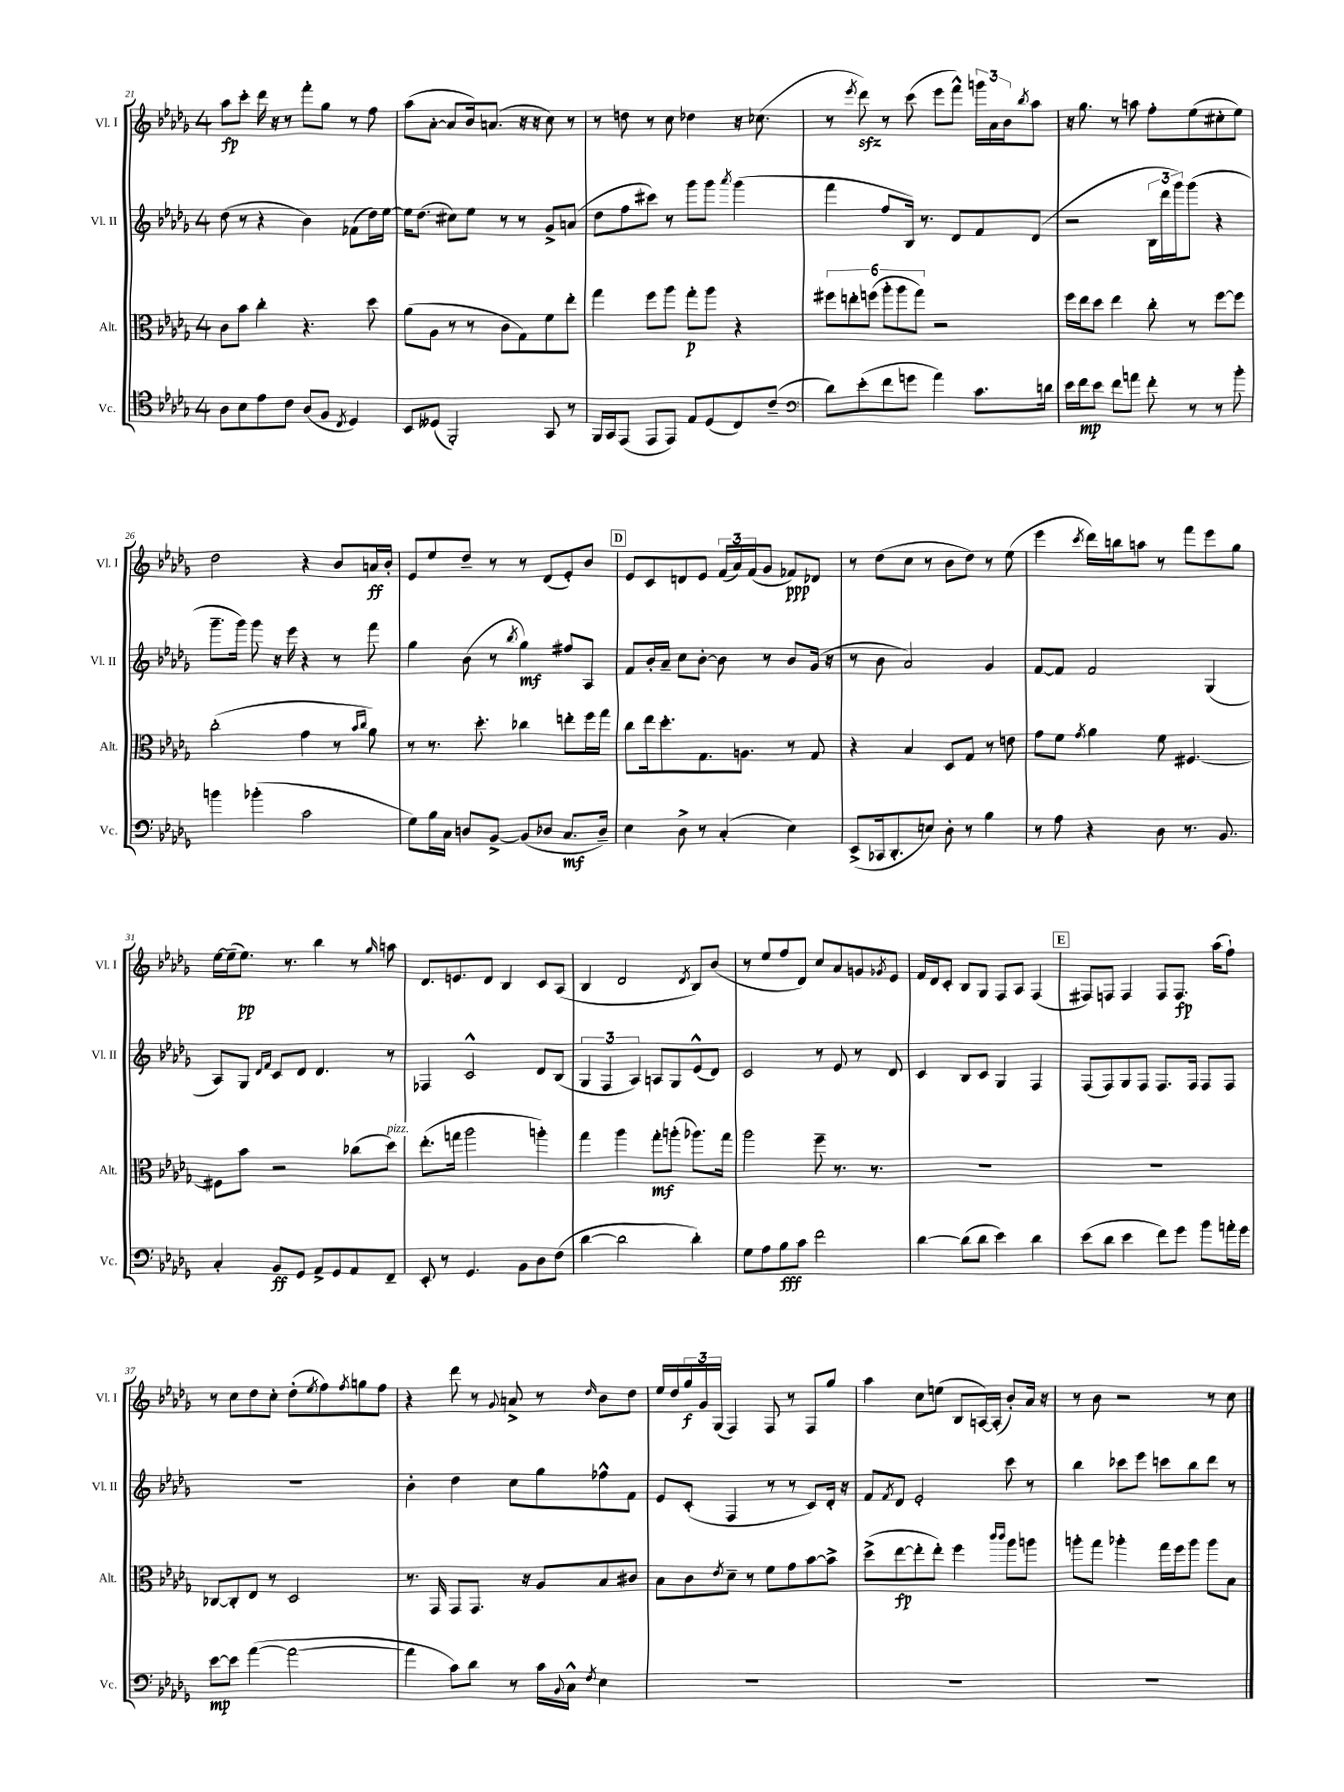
<<
\new StaffGroup <<
\new Staff = "s0" \with { instrumentName = "Vl. I" shortInstrumentName = "Vl. I" } {
    \clef treble \key des \major \once \override Staff.TimeSignature.style = #'single-digit \time 4/4
    aes''8\fp c'''8-. des'''16 r16 r8 f'''8-. ges''8 r8 f''8 |
    aes''8( aes'8~-. aes'8 bes'16) a'8.( r16 r16 c''8) r8 |
    r8 d''8 r8 c''8 des''4 r16 ces''8.( |
    r8 \acciaccatura { ees'''8 } des'''8\sfz) r8 c'''8( ees'''8 f'''8-^) \tuplet 3/2 { g'''16 aes'16 bes'16 } \acciaccatura { bes''8 } aes''8 |
    r16 ges''8. r8 a''8 f''8-. ees''8( cis''8-. ees''8) |
    des''2 r4 bes'8 a'16\ff bes'16-. |
    ees'8 ees''8 des''8-- r8 r8 des'8( ees'8-.) bes'8 |
    \mark \markup { \box "D" } ees'8 c'8 d'8 ees'8 \tuplet 3/2 { f'16( aes'16) f'16( } ges'8 fes'8\ppp) des'8 |
    r8 des''8( c''8 r8 bes'8 des''8) r8 ees''8( |
    ees'''4 \acciaccatura { c'''8 } des'''16) b''16 a''8 r8 f'''8 ees'''8 ges''8 |
    ees''16~ ees''16--( ees''8.\pp) r8. bes''4 r8 \grace { ges''16 } a''8 |
    des'8. e'8. des'8 bes4 c'8 aes8( |
    bes4 des'2 \acciaccatura { des'8 } bes8) bes'8( |
    r8 ees''8 f''8 des'8) c''8 aes'8 g'8 \acciaccatura { ges'8 } ees'8 |
    f'16 des'16 c'8-. bes8 ges8 f8 aes8 f4( |
    \mark \markup { \box "E" } fis8) f8 f4 f8 f8.\fp aes''16( f''8-!) |
    r8 c''8 des''8 c''8-. des''8-.( \acciaccatura { ees''8 } f''8) \acciaccatura { f''8 } g''8 f''8 |
    r4 des'''8 r8 \appoggiatura { ges'8 } a'8-> r8 \grace { des''16 } bes'8 des''8 |
    ees''16 des''16 \tuplet 3/2 { ges''16\f ges'16 ges16( } f4) f8 r8 f8 ges''8 |
    aes''4 c''8 e''8( bes8 a16~) a16-.( bes'8-.) aes'16 r16 |
    r8 bes'8 r2 r8 c''8 \bar "|." |
}
\new Staff = "s1" \with { instrumentName = "Vl. II" shortInstrumentName = "Vl. II" } {
    \clef treble \key des \major \once \override Staff.TimeSignature.style = #'single-digit \time 4/4
    des''8( r8 r4 bes'4) fes'8( des''16) ees''16~ |
    ees''16 des''8.( cis''8) ees''8 r8 r8 ges'8-> a'8( |
    des''8 f''8 cis'''8) r8 ges'''8 ges'''8 \acciaccatura { aes'''8 } ges'''4( |
    f'''4 f''8 bes16) r8. des'8 f'8 des'8( |
    r2 \tuplet 3/2 { bes16 des'''16 ges'''16) } ges'''8( r4 |
    ges'''8.-- ges'''16) ges'''8 r16 ees'''16 r4 r8 f'''8 |
    ges''4 bes'8( r8 \acciaccatura { bes''8 } ges''4\mf) fis''8 aes8 |
    \mark \markup { \box "D" } f'8 bes'16-. aes'16-- c''8 bes'8~-. bes'8 r8 bes'8 ges'16( r16 |
    r8 bes'8 aes'2) ges'4 |
    f'8~ f'8 f'2 ges4( |
    aes8) ges8 \grace { des'16 f'16 } c'8 des'8 des'4. r8 |
    fes4 c'2-^ des'8 bes8( |
    \tuplet 3/2 { ges4 f4 aes4) } a8 ges8 ees'8-^( des'8) |
    c'2 r8 ees'8 r8 des'8 |
    c'4 bes8 c'8 ges4 f4 |
    \mark \markup { \box "E" } f8( f8) ges8 f8 f8. f16 f8 f8 |
    R1 |
    bes'4-. des''4 c''8 ges''8 fes''8-^ f'8 |
    ees'8 c'8-.( f4 r8 r8 c'8) des'16-. r16 |
    f'8 \acciaccatura { f'8 } des'8 ees'2-. c'''8 r8 |
    bes''4 ces'''8 ees'''8 c'''8 bes''8 des'''8 r8 \bar "|." |
}
\new Staff = "s2" \with { instrumentName = "Alt." shortInstrumentName = "Alt." } {
    \clef alto \key des \major \once \override Staff.TimeSignature.style = #'single-digit \time 4/4
    c'8 bes'8 c''4-. r4. des''8 |
    aes'8( aes8 r8 r8 c'8 ges8) f'8 ees''8-. |
    ges''4 f''8 aes''8 ges''8-.\p aes''8 r4 |
    \tuplet 6/4 { fis''8 e''8-. f''8( aes''8-. aes''8 ges''8) } r2 |
    f''16 ees''16 des''8 ees''4 c''8-. r8 f''8~ f''8 |
    c''2-.( ges'4 r8 \grace { bes'16 c''16 } aes'8) |
    r8 r8. des''8.-. ces''4 e''8-. f''16 ges''16 |
    \mark \markup { \box "D" } c''8 ees''16 des''8.-. ges8. a8. r8 ges8 |
    r4 bes4 des8 ges8 r8 e'8 |
    ges'8 f'8 \acciaccatura { ges'8 } aes'4 f'8 fis4.~ |
    fis8 bes'8 r2 ces''8( des''8^\markup { \italic "pizz." }) |
    ees''8.-.( g''16 aes''2 a''4-.) |
    ges''4 aes''4 ges''8-.\mf a''8-.( aes''8.) ges''16 |
    aes''2 f''8-- r8. r8. |
    R1 |
    \mark \markup { \box "E" } R1 |
    ces8~ ces8-. ees8 r8 des2 |
    r8. ges,16 ges,8 ges,8. r16 aes8 bes8 cis'8 |
    bes8 c'8 \acciaccatura { ees'8 } des'8-- r8 f'8 ges'8 bes'8~ bes'8-> |
    des''8->( ees''8~\fp ees''8-. ees''8-.) f''4 \grace { c'''16 c'''16 } aes''8 a''8 |
    a''8-. ges''8 aes''4-. ges''16 f''16 aes''8 aes''8 bes8 \bar "|." |
}
\new Staff = "s3" \with { instrumentName = "Vc." shortInstrumentName = "Vc." } {
    \clef tenor \key des \major \once \override Staff.TimeSignature.style = #'single-digit \time 4/4
    aes8 bes8 ees'8 c'8 aes8( f8 \acciaccatura { c8 } des4) |
    bes,8 deses8( f,2-.) ges,8 r8 |
    f,16 ges,16 ees,8( ees,8 ees,8) ees8 des8( c8) c'8--( |
    \clef bass des'8) ees'8-.( f'8 g'8 aes'4) c'8. d'16 |
    ees'16 f'16\mp ees'8 f'8 a'8 f'8-. r8 r8 bes'8-. |
    b'4 bes'4-.( c'2 |
    ges8) bes16 c16 d8 bes,8~-> bes,8( des8 c8.\mf des16--) |
    \mark \markup { \box "D" } ees4 des8-> r8 c4-.( ees4) |
    ees,8->( ces,16 des,8.-. e8) des8-. r8 bes4 |
    r8 aes8 r4 des8 r8. bes,8. |
    c4-. bes,8\ff ges,8 aes,8-> ges,8 aes,8 f,8-- |
    ees,8-. r8 ges,4. bes,8 des8 f8( |
    des'4~ des'2 des'4-.) |
    ges8 aes8 bes8\fff c'8 f'2 |
    des'4~ des'8( des'8 ees'4) des'4 |
    \mark \markup { \box "E" } ees'8( des'8 ees'4 f'8) ges'8 bes'8 a'16-. ges'16 |
    ees'8~\mp ees'8 aes'4~( aes'2~ |
    aes'4 c'8) des'8 r8 c'16 \appoggiatura { bes,8 } c16-^ \acciaccatura { f8 } ees4 |
    R1 |
    R1 |
    R1 \bar "|." |
}
>>
>>
\layout { \context { \Score currentBarNumber = #21 } }
